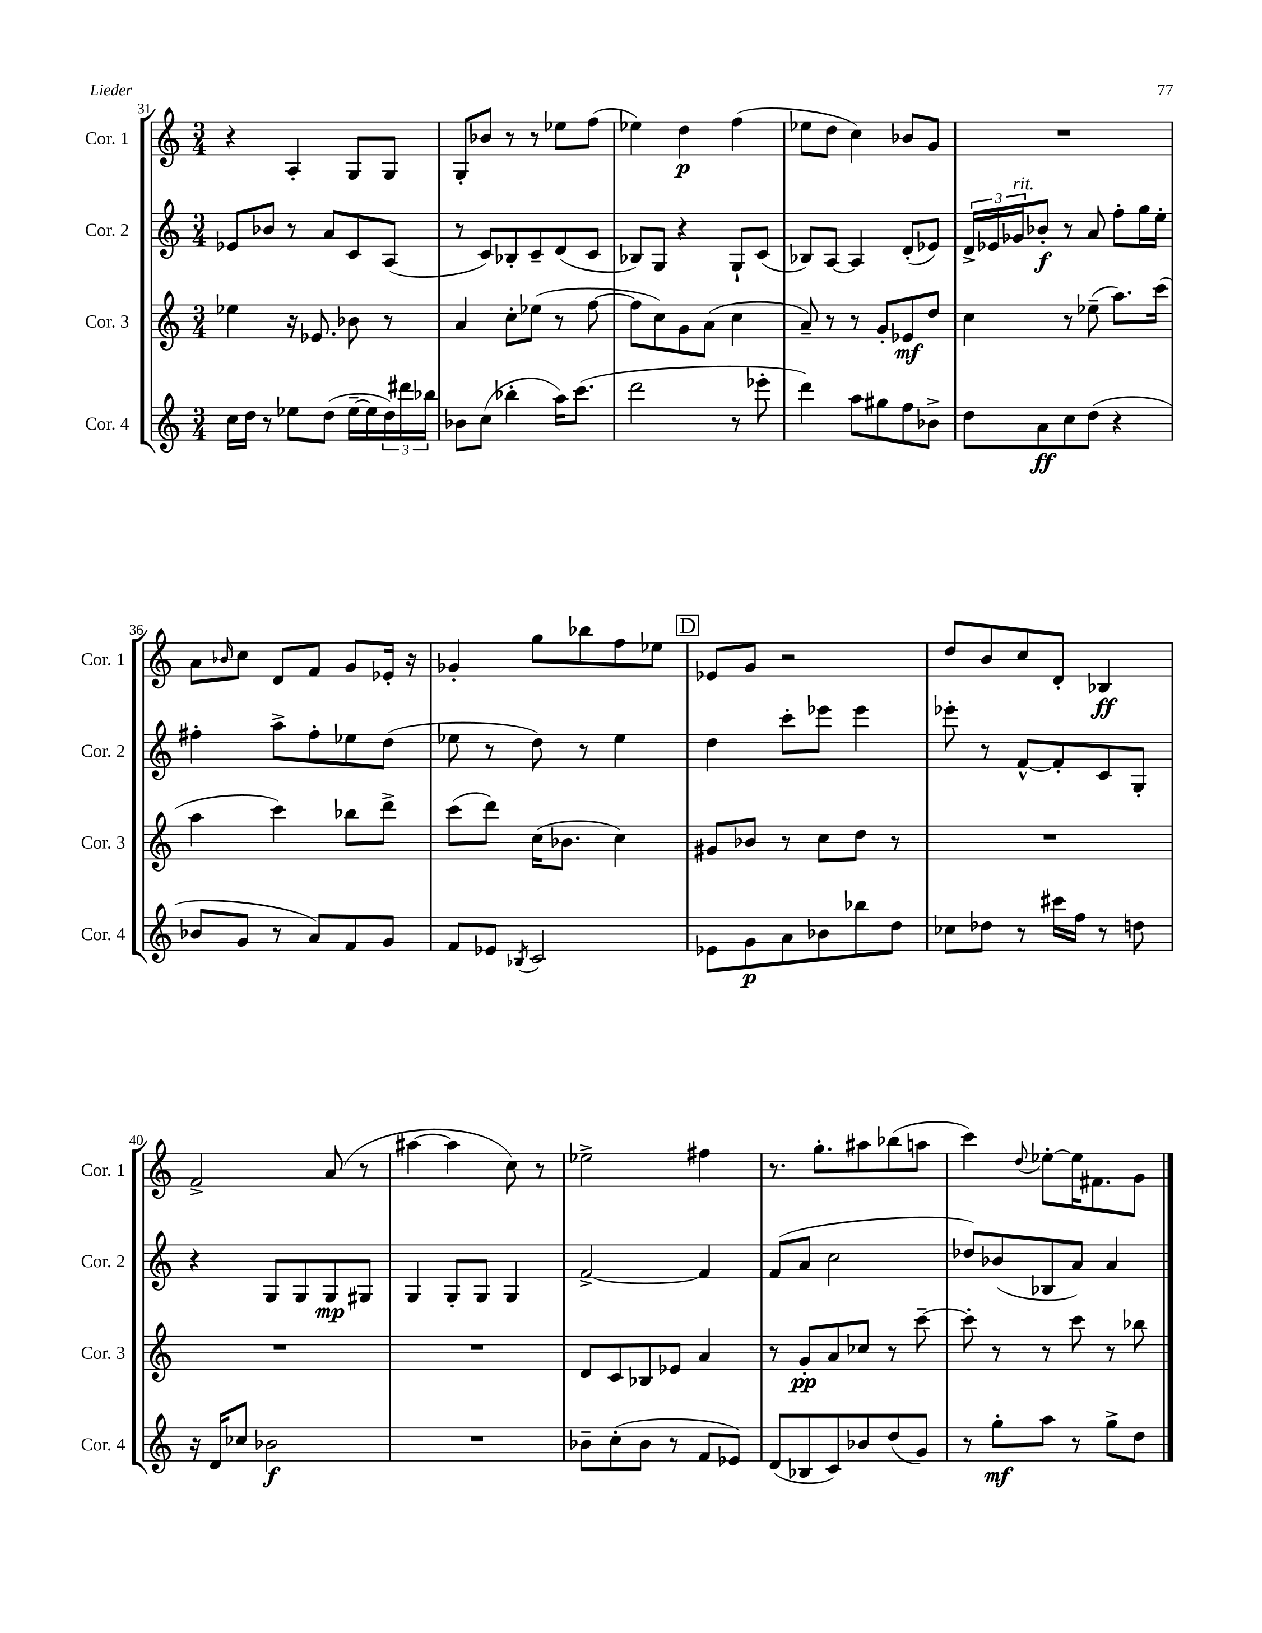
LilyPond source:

<<
\new StaffGroup <<
\new Staff = "s0" \with { instrumentName = "Cor. 1" shortInstrumentName = "Cor. 1" } {
    \clef treble \key c \major \numericTimeSignature \time 3/4
    r4 a4-. g8 g8 |
    g8-. bes'8 r8 r8 ees''8 f''8( |
    ees''4) d''4\p f''4( |
    ees''8 d''8 c''4) bes'8 g'8 |
    R2. |
    a'8 \grace { bes'16 } c''8 d'8 f'8 g'8 ees'16-. r16 |
    ges'4-. g''8 bes''8 f''8 ees''8 |
    \mark \markup { \box "D" } ees'8 g'8 r2 |
    d''8 b'8 c''8 d'8-. bes4\ff |
    f'2-> a'8( r8 |
    ais''4~ ais''4 c''8) r8 |
    ees''2-> fis''4 |
    r8. g''8.-. ais''8 bes''8( a''8 |
    c'''4) \appoggiatura { d''8 } ees''8~-. ees''16 fis'8. g'8 \bar "|." |
}
\new Staff = "s1" \with { instrumentName = "Cor. 2" shortInstrumentName = "Cor. 2" } {
    \clef treble \key c \major \numericTimeSignature \time 3/4
    ees'8 bes'8 r8 a'8 c'8 a8( |
    r8 c'8) bes8-. c'8-- d'8( c'8 |
    bes8) g8 r4 g8-! c'8( |
    bes8) a8~ a4 d'8-.( ees'8) |
    \tuplet 3/2 { d'16-> ees'16 ges'16^\markup { \italic "rit." } } bes'8-.\f r8 a'8 f''8-. g''16 e''16-. |
    fis''4-. a''8-> fis''8-. ees''8 d''8( |
    ees''8 r8 d''8) r8 ees''4 |
    \mark \markup { \box "D" } d''4 c'''8-. ees'''8 ees'''4 |
    ees'''8-. r8 f'8~-^ f'8-. c'8 g8-. |
    r4 g8 g8 g8\mp gis8 |
    g4 g8-. g8 g4 |
    f'2~-> f'4 |
    f'8( a'8 c''2 |
    des''8) bes'8( bes8 a'8) a'4 \bar "|." |
}
\new Staff = "s2" \with { instrumentName = "Cor. 3" shortInstrumentName = "Cor. 3" } {
    \clef treble \key c \major \numericTimeSignature \time 3/4
    ees''4 r16 ees'8. bes'8 r8 |
    a'4 c''8-. ees''8( r8 f''8~ |
    f''8 c''8) g'8 a'8( c''4 |
    a'8--) r8 r8 g'8-. ees'8\mf d''8 |
    c''4 r8 ees''8--( a''8.) c'''16( |
    a''4 c'''4) bes''8 d'''8-> |
    c'''8( d'''8) c''16( bes'8. c''4) |
    \mark \markup { \box "D" } gis'8 bes'8 r8 c''8 d''8 r8 |
    R2. |
    R2. |
    R2. |
    d'8 c'8 bes8 ees'8 a'4 |
    r8 g'8-.\pp a'8 ces''8 r8 c'''8~-- |
    c'''8-. r8 r8 c'''8 r8 bes''8 \bar "|." |
}
\new Staff = "s3" \with { instrumentName = "Cor. 4" shortInstrumentName = "Cor. 4" } {
    \clef treble \key c \major \numericTimeSignature \time 3/4
    c''16 d''16 r8 ees''8 d''8( ees''16~-- ees''16 \tuplet 3/2 { d''16) dis'''16 bes''16 } |
    bes'8 c''8( bes''4-. a''16) c'''8.( |
    d'''2 r8 ees'''8-. |
    d'''4) a''8 gis''8 f''8 bes'8-> |
    d''8 a'8\ff c''8 d''8( r4 |
    bes'8 g'8 r8 a'8) f'8 g'8 |
    f'8 ees'8 \acciaccatura { bes8 } c'2 |
    \mark \markup { \box "D" } ees'8 g'8\p a'8 bes'8 bes''8 d''8 |
    ces''8 des''8 r8 cis'''16 f''16 r8 d''8 |
    r16 d'16 ces''8 bes'2\f |
    R2. |
    bes'8-- c''8-.( bes'8 r8 f'8 ees'8) |
    d'8( bes8 c'8) bes'8 d''8( g'8) |
    r8 g''8-.\mf a''8 r8 g''8-> d''8 \bar "|." |
}
>>
>>
\layout { \context { \Score currentBarNumber = #31 } }
